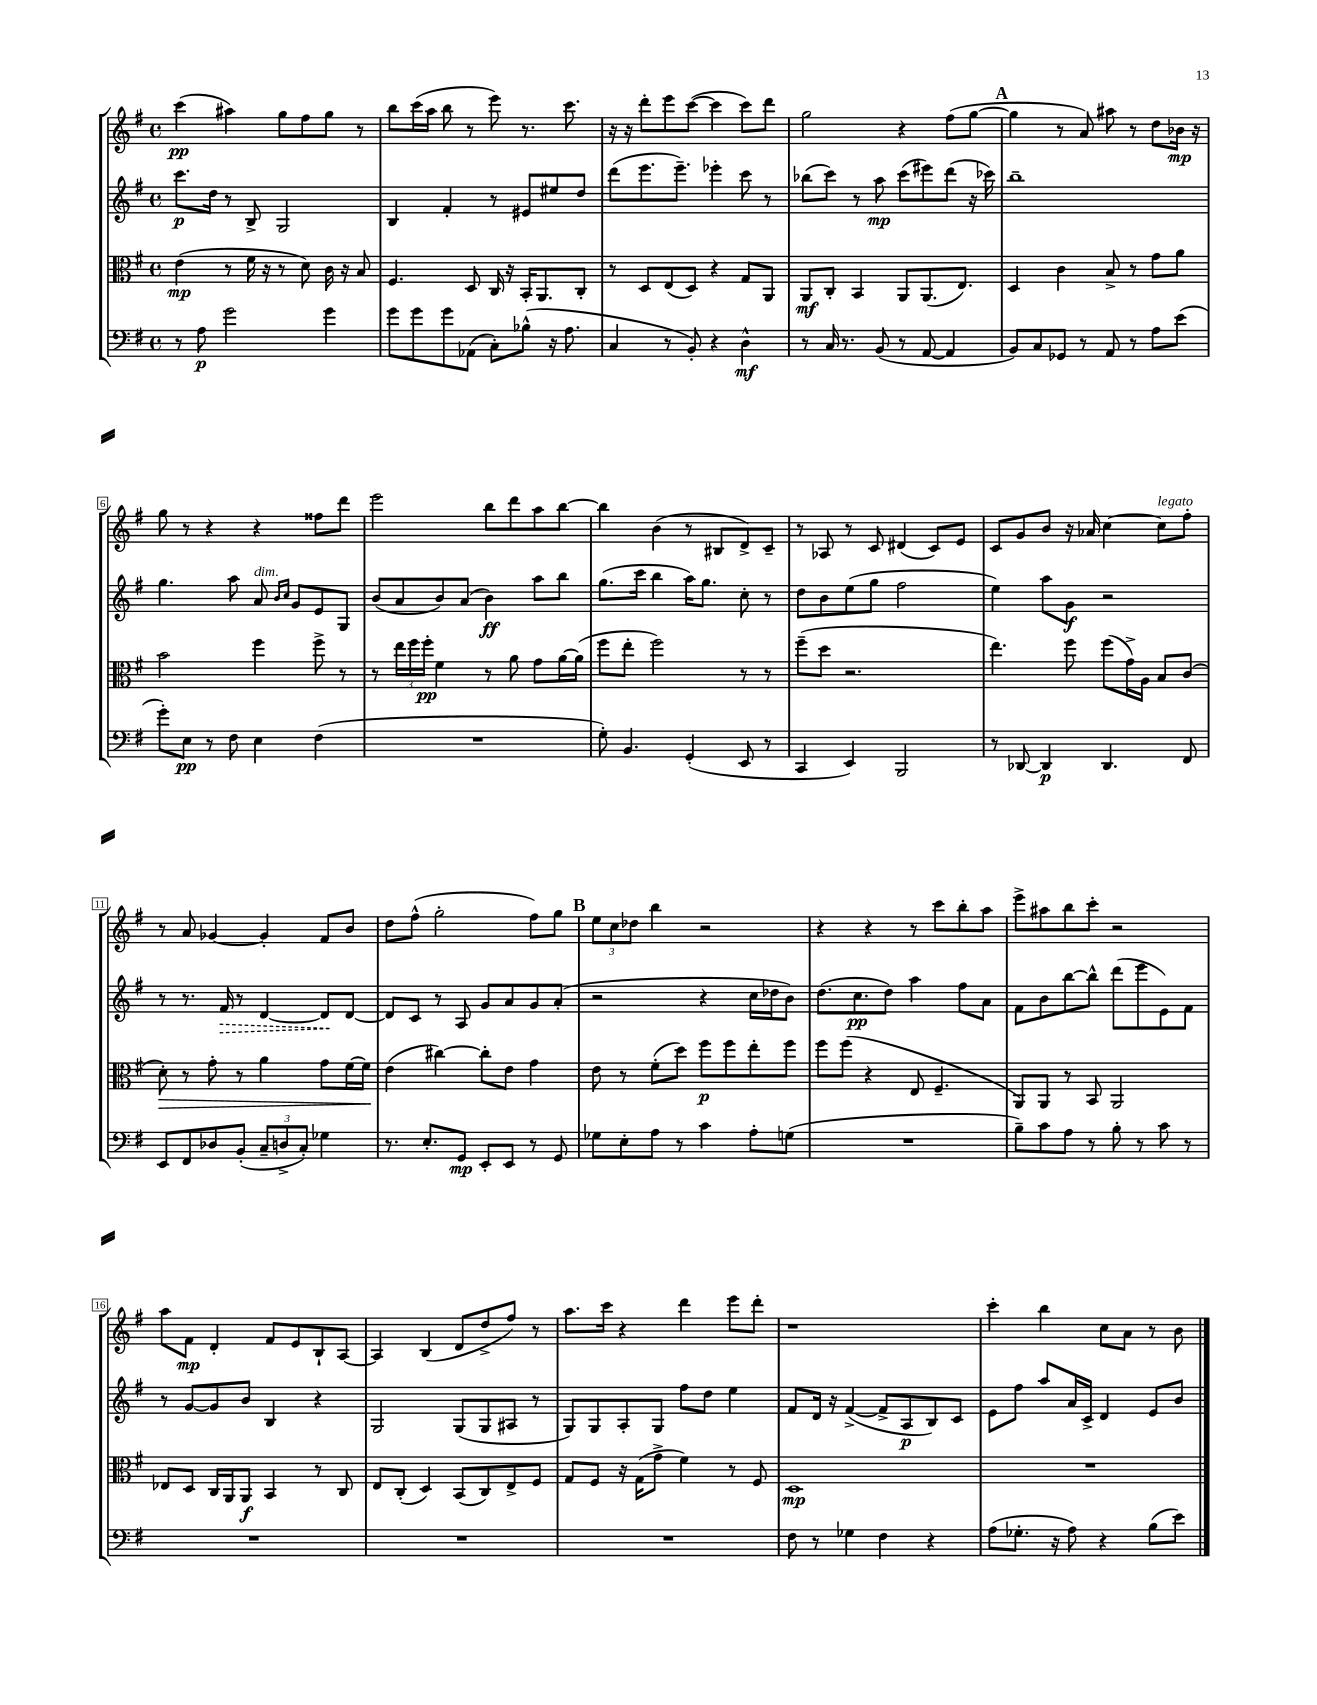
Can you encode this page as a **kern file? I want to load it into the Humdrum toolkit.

**kern	**kern	**kern	**kern
*staff4	*staff3	*staff2	*staff1
*clefF4	*clefC3	*clefG2	*clefG2
*k[f#]	*k[f#]	*k[f#]	*k[f#]
*M4/4	*M4/4	*M4/4	*M4/4
*met(c)	*met(c)	*met(c)	*met(c)
8r	(4e	8.ccc	(4ccc
8A	.	.	.
.	.	16dd	.
2g	8r	8r	4aa#)
.	16f#	8B^	.
.	16r	.	.
.	8r	2G	8gg
.	8d)	.	8ff#
4g	16c	.	8gg
.	16r	.	.
.	8B	.	8r
=	=	=	=
8g	4.F#	4B	8bb
8g	.	.	(16ccc
.	.	.	16aa
8g	.	4f#'	8bb
(8AA-	8D	.	8r
8C')	16C	8r	8eee)
.	16r	.	.
(8B-^^	16BB'	8e#	8.r
.	8.AA	.	.
16r	.	8ee#	.
8.A	.	.	8.ccc
.	8C'	8dd	.
=	=	=	=
4C	8r	(8ddd	16r
.	.	.	16r
.	8D	8.eee	8ddd'
8r	(8E	.	8eee
.	.	8.eee~)	.
8BB')	8D)	.	([8ccc
4r	4r	4eee-'	4ccc]
4D^^	8G	8ccc	8ccc)
.	8AA	8r	8ddd
=	=	=	=
8r	8AA	(8bb-	2gg
16C	8C'	8ccc)	.
8.r	.	.	.
.	4BB	8r	.
(8BB	.	8aa	.
8r	8AA	(8ccc	4r
[8AA	(8.AA	8eee#)	.
4AA]	.	(8ddd	(8ff#
.	8.E)	.	.
.	.	16r	[8gg
.	.	16ccc-)	.
=	=	=	=
8BB)	4D	1bb~	4gg]
8C	.	.	.
8GG-	4c	.	8r
8r	.	.	8a)
8AA	8B^	.	8aa#
8r	8r	.	8r
8A	8g	.	8dd
(8e	8a	.	16b-
.	.	.	16r
=	=	=	=
8g')	2b	4.gg	8gg
8E	.	.	8r
8r	.	.	4r
8F#	.	8aa	.
4E	4ff#	8a	4r
.	.	16qqb	.
.	.	16qqcc	.
.	.	8g	.
(4F#	8ff#^	8e	8ff##
.	8r	8G	8ddd
=	=	=	=
1r	8r	(8b	2eee
.	24ee	8a	.
.	24ff#	.	.
.	24ff#'	.	.
.	4f#	8b)	.
.	.	(8a	.
.	8r	4b)	8bb
.	8a	.	8ddd
.	8g	8aa	8aa
.	[16a	8bb	[8bb
.	(16a]	.	.
=	=	=	=
8G')	8ff#	(8.gg	4bb]
4.BB	8ee'	.	.
.	.	16ccc	.
.	2ff#)	4bb	(4b
(4GG'	.	16aa)	8r
.	.	8.gg	.
.	.	.	8B#
8EE	8r	8cc'	8d^)
8r	8r	8r	8c~
=	=	=	=
4CC	(8ff#~	8dd	8r
.	8dd	8b	8A-
4EE)	2.r	(8ee	8r
.	.	8gg	8c
2BBB	.	2ff#	(4d#
.	.	.	8c)
.	.	.	8e
=	=	=	=
8r	4.ee)	4ee)	8c
[8DD-	.	.	8g
4DD-]	.	8aa	8b
.	8ff#	8g	16r
.	.	.	16a-
4.DD-	(8ff#	2r	[4cc
.	16g^)	.	.
.	16A	.	.
.	8B	.	8cc]
8FF#	(8c	.	8ff#'
=	=	=	=
8EE	8d')	8r	8r
8FF#	8r	8.r	8a
8D-	8g'	.	[4g-
.	.	16f#	.
(8BB'	8r	8r	.
12C~	4a	[4d	4g-']
12D^	.	.	.
12C')	.	.	.
4G-	8g	8d]	8f#
.	[16f#	[8d	8b
.	16f#]	.	.
=	=	=	=
8.r	(4e	8d]	8dd
.	.	8c	(8ff#^^
8.E'	.	.	.
.	[4cc#)	8r	2gg'
8GG	.	8A	.
8EE'	8cc#']	8g	.
8EE	8e	8a	.
8r	4g	8g	8ff#)
8GG	.	(8a'	8gg
=	=	=	=
8G-	8e	2r	12ee
.	.	.	12cc
8E'	8r	.	.
.	.	.	12dd-
8A	(8f#'	.	4bb
8r	8dd)	.	.
4c	8ff#	4r	2r
.	8ff#	.	.
8A'	8ee'	16cc	.
.	.	16dd-	.
(8G	8ff#	8b)	.
=	=	=	=
1r	8ff#	(8.dd	4r
.	(8ff#	.	.
.	.	8.cc	.
.	4r	.	4r
.	.	8dd)	.
.	8E	4aa	8r
.	4.F#~	.	8ccc
.	.	8ff#	8bb'
.	.	8a	8aa
=	=	=	=
8B~)	8AA)	8f#	8eee^
8c	8AA	8b	8aa#
8A	8r	[8bb	8bb
8r	8BB	8bb^^]	8ccc'
8B'	2AA	(8ddd	2r
8r	.	8eee	.
8c	.	8e)	.
8r	.	8f#	.
=	=	=	=
1r	8E-	8r	8aa
.	8D	[8g	8f#
.	16C	8g]	4d'
.	16AA	.	.
.	8AA	8b	.
.	4BB	4B	8f#
.	.	.	8e
.	8r	4r	8B`
.	8C	.	[8A
=	=	=	=
1r	8E	2G	4A]
.	(8C'	.	.
.	4D)	.	(4B
.	(8BB	(8G	8d
.	8C)	8G	8dd^
.	8E^	8A#	8ff#)
.	8F#	8r	8r
=	=	=	=
1r	8G	8G)	8.aa
.	8F#	8G	.
.	.	.	16ccc
.	16r	8A'	4r
.	(16G	.	.
.	8g^	8G	.
.	4f#)	8ff#	4ddd
.	.	8dd	.
.	8r	4ee	8eee
.	8F#	.	8ddd'
=	=	=	=
8F#	1D	8f#	1r
8r	.	16d	.
.	.	16r	.
4G-	.	([4f#^	.
4F#	.	8f#^]	.
.	.	8A	.
4r	.	8B)	.
.	.	8c	.
=	=	=	=
(8A	1r	8e	4ccc'
8.G-'	.	8ff#	.
.	.	8aa	4bb
16r	.	.	.
8A)	.	16a	.
.	.	16c^	.
4r	.	4d	8cc
.	.	.	8a
(8B	.	8e	8r
8e)	.	8b	8b
==	==	==	==
*-	*-	*-	*-
